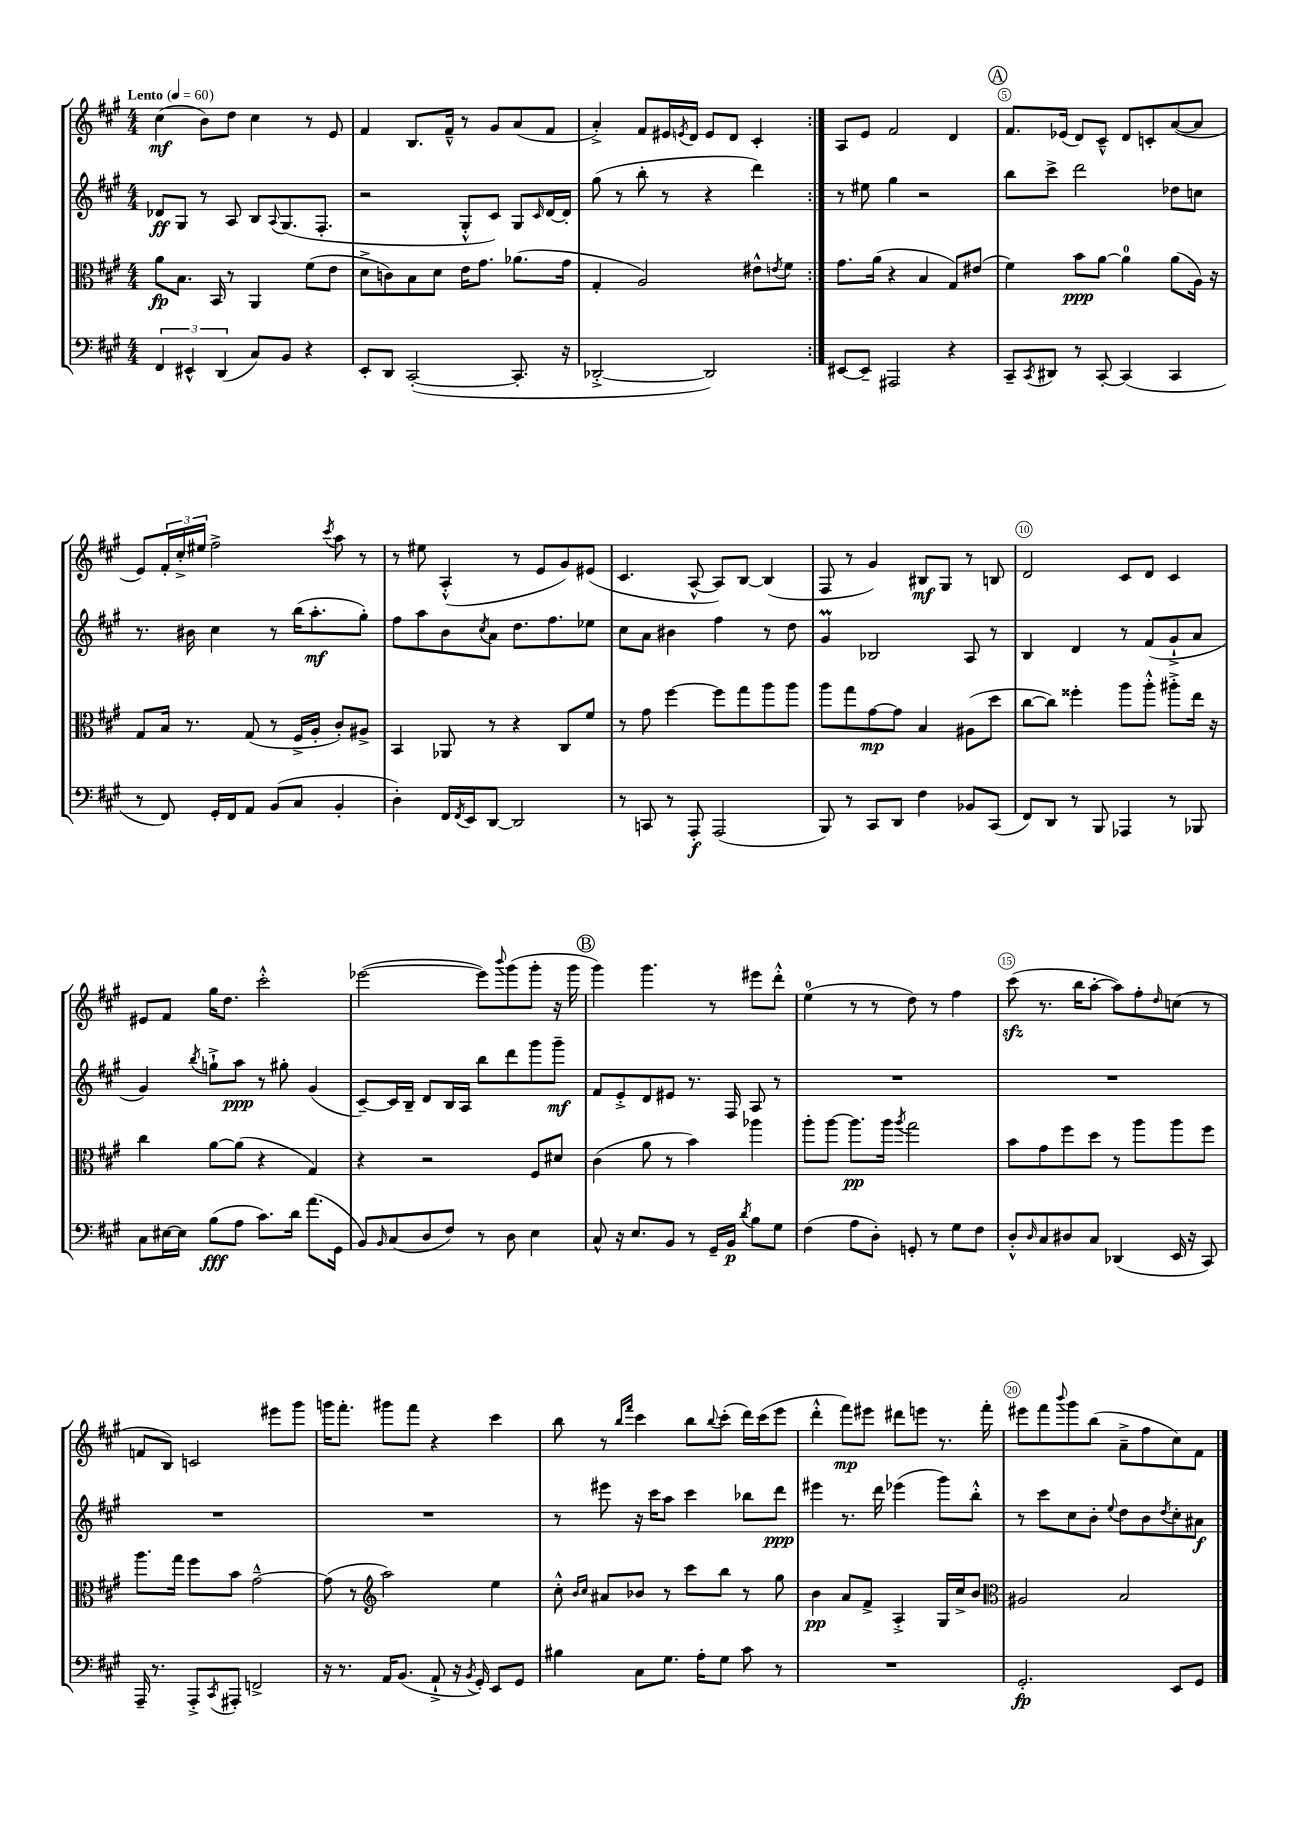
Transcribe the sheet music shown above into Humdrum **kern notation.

**kern	**kern	**kern	**kern
*staff4	*staff3	*staff2	*staff1
*clefF4	*clefC3	*clefG2	*clefG2
*k[f#c#g#]	*k[f#c#g#]	*k[f#c#g#]	*k[f#c#g#]
*M4/4	*M4/4	*M4/4	*M4/4
*MM60	*MM60	*MM60	*MM60
6FF#	8a	8d-	(4cc#
.	8.B	8G#	.
6EE#^^	.	.	.
.	.	8r	8b)
.	16BB	.	.
(6DD	.	.	.
.	8r	8A	8dd
8C#)	4AA	8B	4cc#
.	.	8qqA	.
8BB	.	(8.G#	.
4r	(8f#	.	8r
.	.	8.F#'	.
.	8e	.	8e
=	=	=	=
8EE'	8d^	2r	4f#
8DD	8c)	.	.
([2CC#'	8B	.	8.B
.	8d	.	.
.	.	.	16f#~^^
.	16e	8G#'^^	8r
.	8.g#	.	.
.	.	8c#)	8g#
8.CC#']	(8.a-	8G#	(8a
.	.	16qqc#	.
.	.	[16d	8f#
16r	16g#	16d']	.
=	=	=	=
[2DD-'^	4G#'	(8gg#	4a'^)
.	.	8r	.
.	2A)	8bb'	8f#
.	.	8r	16e#
.	.	.	8qe
.	.	.	16d
2DD-])	.	4r	8e
.	.	.	8d
.	8e#^^	4ddd)	4c#'
.	8qe	.	.
.	8f#	.	.
=:|!	=:|!	=:|!	=:|!
[8EE#	8.g#	8r	8A
8EE#~]	.	8ee#	8e
.	(16a	.	.
2AAA#	4r	4gg#	2f#
.	4B	2r	.
4r	8G#)	.	4d
.	(8e#	.	.
=	=	=	=
8CC#~	4f#)	8bb	8.f#
8qCC#	.	.	.
8DD#	.	8ccc#^	.
.	.	.	(16e-
8r	8b	2ddd	8d)
[8CC#'	[8a	.	8c#~^^
(4CC#]	4a]	.	8d
.	.	.	8c'
4CC#	(8a	8dd-	([8a
.	16A)	8cc	8a]
.	16r	.	.
=	=	=	=
8r	8G#	8.r	8e)
8FF#)	16B	.	24f#'
.	.	.	24cc#'^
.	8.r	16b#	.
.	.	.	24ee#
16GG#'	.	4cc#	2ff#^
16FF#	.	.	.
8AA	(8G#	.	.
(8BB	8r	8r	.
8C#	16F#^	(16bb	.
.	16A'	8.aa'	.
.	.	.	8qccc#
4BB'	8c#')	.	8aa
.	8A#^	8gg#')	8r
=	=	=	=
4D')	4BB	8ff#	8r
.	.	8aa	8ee#
16FF#	8AA-	8b	(4A'^^
8qFF#	.	.	.
16EE	.	.	.
.	.	8qcc#	.
[8DD	8r	8a	.
2DD]	4r	8.dd	8r
.	.	.	8e
.	.	8.ff#	.
.	8C#	.	8g#)
.	8f#	8ee-	(8e#
=	=	=	=
8r	8r	8cc#	4.c#
8CC	8g#	8a	.
8r	[4ff#	4b#	.
8AAA'	.	.	[8A^^
(2AAA	8ff#]	4ff#	8A])
.	8gg#	.	[8B
.	8aa	8r	(4B]
.	8aa	8dd	.
=	=	=	=
8BBB)	8aa	4g#	8F#
8r	8gg#	.	8r
8CC#	[8g#	2B-	4g#)
8DD	8g#]	.	.
4F#	4B	.	8B#
.	.	.	8G#
8BB-	(8A#	8A	8r
(8CC#	8dd	8r	8B
=	=	=	=
8FF#)	[8cc#	4B	2d
8DD	8cc#])	.	.
8r	4ff##'	4d	.
8BBB	.	.	.
4AAA-	8aa	8r	8c#
.	8aa'^^	(8f#	8d
8r	8aa#'^	8g#`^	4c#
8BBB-	16ee	8a	.
.	16r	.	.
=	=	=	=
8C#	4cc#	4g#)	8e#
[16E#	.	.	8f#
16E#]	.	.	.
.	.	8qbb	.
(8B	[8a	8gg`^	16gg#
.	.	.	8.dd
8A	(8a]	8aa	.
8.c#)	4r	8r	2ccc#'^^
.	.	8gg#'	.
16d	.	.	.
(8.a	4G#)	(4g#	.
16GG#	.	.	.
=	=	=	=
8BB)	4r	[8c#~)	([2eee-
16qqBB	.	.	.
(8C#	.	16c#]	.
.	.	16B~	.
8D	2r	8d	.
8F#)	.	16B	.
.	.	16A	.
8r	.	8bb	8eee-])
.	.	.	8qqbbb
8D	.	8ddd	(8ggg#
4E	8F#	8ggg#	8ggg#'
.	8d#	8ggg#~	16r
.	.	.	16ggg#
=	=	=	=
8C#^^	(4c#	8f#	4ggg#)
16r	.	8e'^	.
8.E	.	.	.
.	8a	8d	4.ggg#
8BB	8r	8e#	.
8r	4b)	8.r	.
16GG#~	.	.	8r
16BB	.	16F#	.
8qd	.	.	.
8B	4aa-	8A	8eee#
8G#	.	8r	8ddd'^^
=	=	=	=
(4F#	8aa'	1r	(4ee
.	[8aa	.	.
8A	8.aa]	.	8r
8D')	.	.	8r
.	16aa	.	.
.	8qaa	.	.
8GG'	2gg#	.	8dd)
8r	.	.	8r
8G#	.	.	4ff#
8F#	.	.	.
=	=	=	=
8D'^^	8b	1r	(8ccc#
16qqD	.	.	.
8C#	8g#	.	8.r
8D#	8ff#	.	.
.	.	.	16bb
8C#	8dd	.	[8aa'
(4DD-	8r	.	8aa])
.	8aa	.	8ff#'
.	.	.	16qqdd
16EE	8aa	.	(8cc
16r	.	.	.
8CC#)	8ff#	.	8r
=	=	=	=
16AAA~	8.aa	1r	8f
8.r	.	.	.
.	.	.	8B)
.	16gg#	.	.
8AAA'^	8ff#	.	2c
8qCC#	.	.	.
8AAA#'	8b	.	.
2FF^	[2g#~^^	.	.
.	.	.	8eee#
.	.	.	8ggg#
=	=	=	=
16r	(8g#]	1r	16ggg
8.r	.	.	8.fff#'
.	8r	.	.
*	*clefG2	*	*
16AA	2aa)	.	8ggg#
(8.BB	.	.	.
.	.	.	8fff#
8AA`^	.	.	4r
16r	.	.	.
8qBB	.	.	.
16GG#')	.	.	.
8EE	4ee	.	4ccc#
8GG#	.	.	.
=	=	=	=
4B#	8cc#'^^	8r	8bb
.	16qqb	.	.
.	16qqcc#	.	.
.	8a#	8eee#	8r
.	.	.	16qqbb
.	.	.	16qqfff#
8C#	8b-	16r	4ccc#
.	.	16ccc#	.
8.G#	8r	8aa	.
.	8ccc#	4ccc#	8bb
16A'	.	.	.
.	.	.	8qqbb
8G#	8bb	.	(8ccc#'
8c#	8r	8bb-	16ddd)
.	.	.	(16ccc#
8r	8gg#	8ddd	8eee
=	=	=	=
1r	4b	4eee#	4ddd'^^
.	8a	8.r	8fff#)
.	8f#^	.	8eee#
.	.	16ddd	.
.	4A'^	(4eee-	8ddd#
.	.	.	8eee
.	16G#	8ggg#)	8.r
.	16cc#^	.	.
.	8b	8bb'^^	.
.	.	.	16fff#'
=	=	=	=
*	*clefC3	*	*
2.GG#'	2A#	8r	8eee#
.	.	8ccc#	8fff#
.	.	.	8qqbbb
.	.	8cc#	8ggg#
.	.	8b'	(8bb
.	.	8qqee	.
.	2B	8dd	8a~^
.	.	8b	8ff#
.	.	8qdd	.
8EE	.	8cc#'	8cc#)
8GG#	.	8a#	8f#
==	==	==	==
*-	*-	*-	*-
